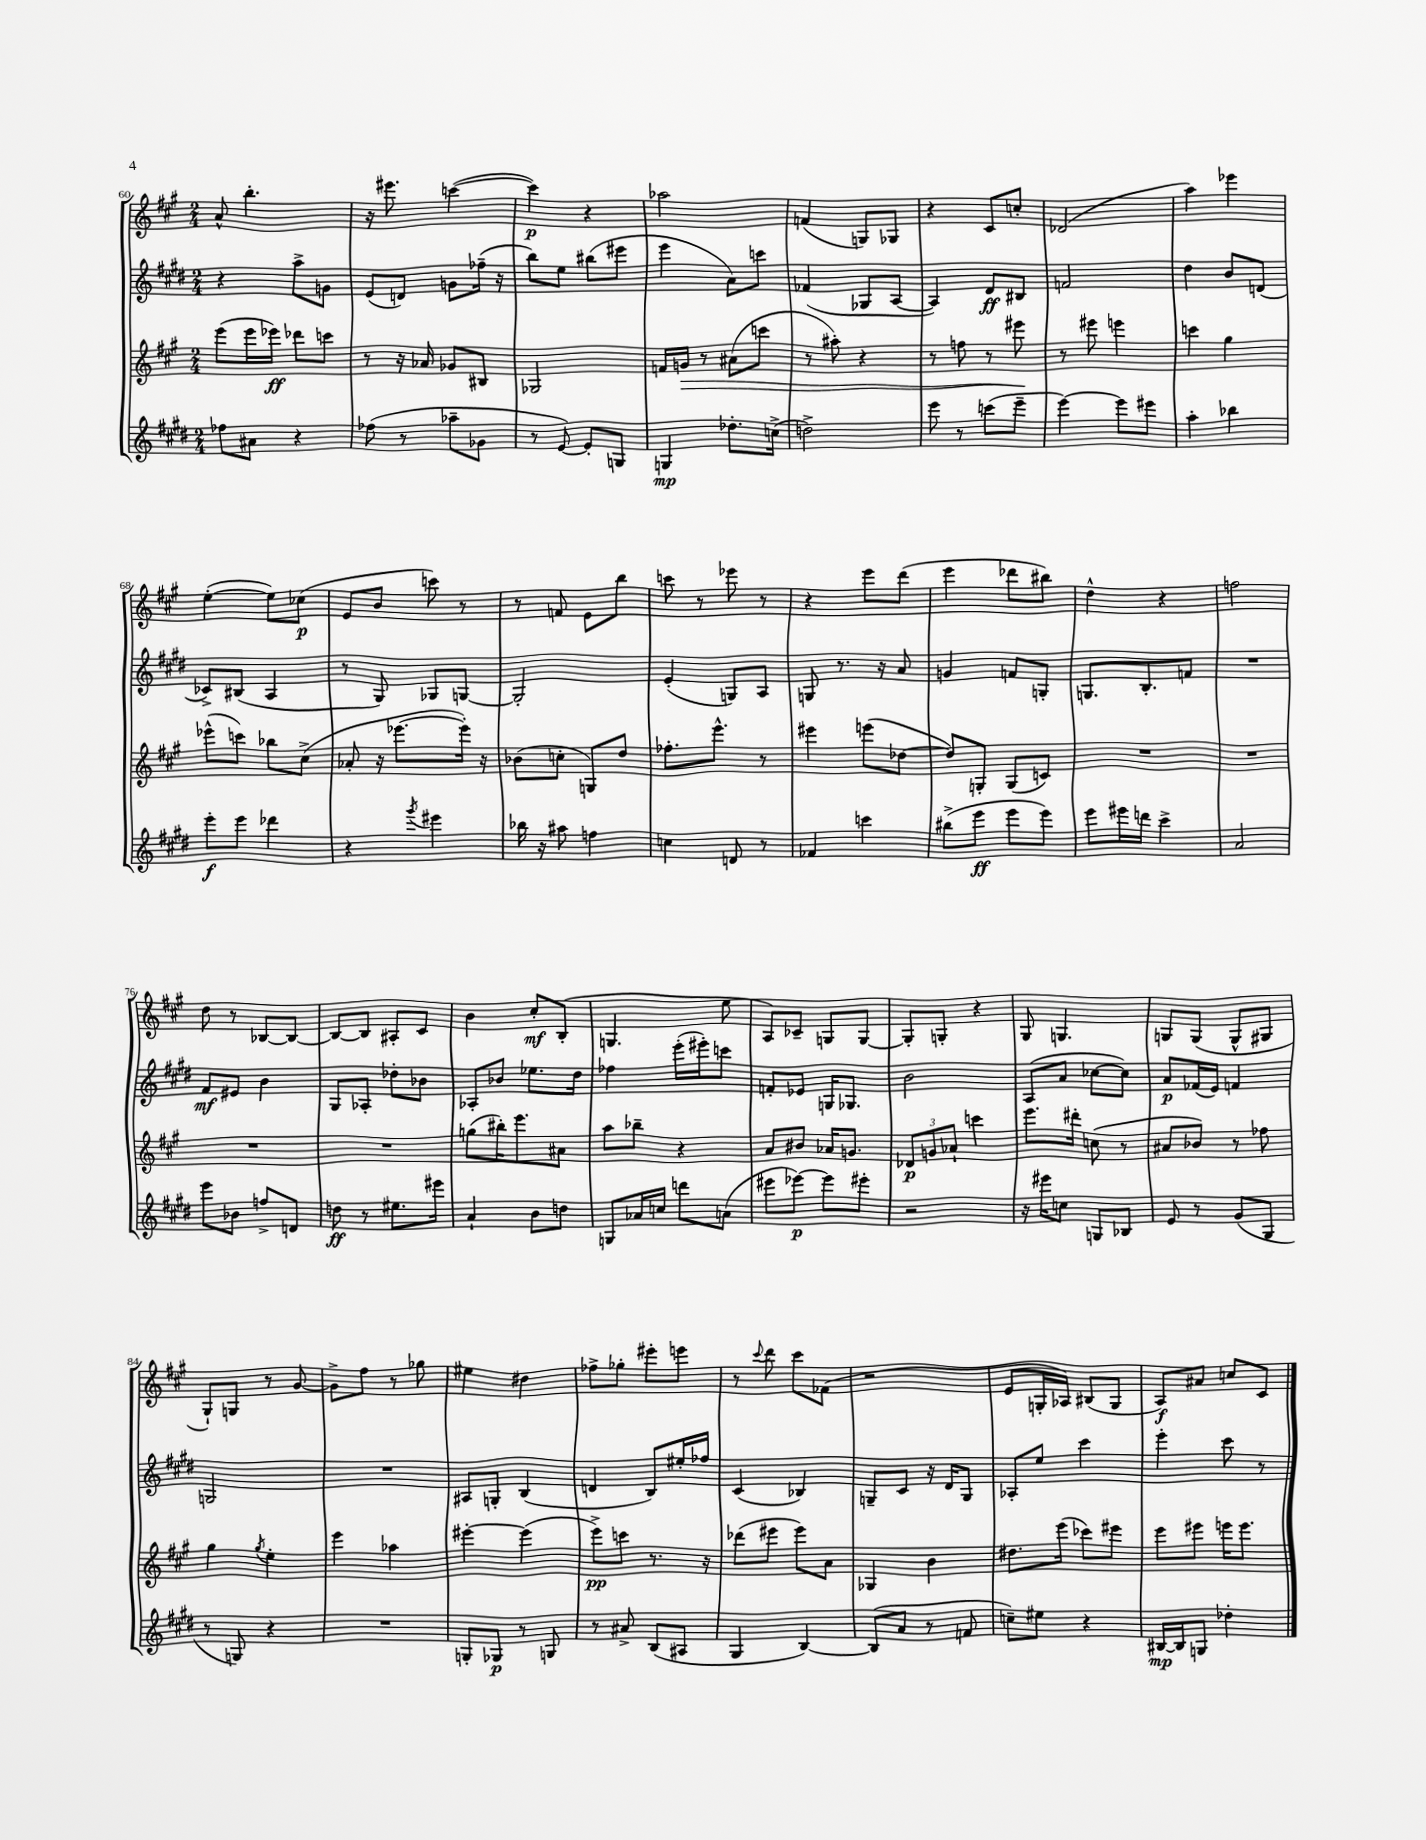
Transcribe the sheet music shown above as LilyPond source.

<<
\new StaffGroup <<
\new Staff = "s0" {
    \clef treble \key a \major \numericTimeSignature \time 2/4
    a'8-^ b''4.-. |
    r16 eis'''8. c'''4~( |
    c'''4\p) r4 |
    aes''2 |
    f'4( g8) ges8 |
    r4 cis'8 c''8-. |
    des'2( |
    a''4) ees'''4 |
    e''4~-.( e''8) ces''8\p( |
    e'8 b'8 c'''8) r8 |
    r8 f'8 e'8 b''8 |
    c'''8 r8 ees'''8 r8 |
    r4 e'''8 d'''8( |
    e'''4 des'''8 bis''8) |
    d''4-^ r4 |
    f''2 |
    d''8 r8 bes8~ bes8~ |
    bes8~ bes8 ais8-. cis'8 |
    b'4 cis''8-.\mf b8-.( |
    g4. e''8 |
    a8) ces'8-- g8 g8~ |
    g8-. g8-. r4 |
    gis8 g4. |
    g8 g8( g8-^ gis8 |
    gis8-!) g8 r8 gis'8~ |
    gis'8-> fis''8 r8 ges''8 |
    eis''4 dis''4 |
    fes''8-> ges''8-. eis'''8-. e'''8 |
    r8 \appoggiatura { cis'''8 } d'''8 cis'''8 fes'8( |
    r2 |
    e'8 g16-. aes16) bis8( g8 |
    a8\f) ais'8 c''8 cis'8 \bar "|." |
}
\new Staff = "s1" {
    \clef treble \key e \major \numericTimeSignature \time 2/4
    r4 a''8-> g'8 |
    e'8( d'8) g'8 fes''16--( r16 |
    b''8) e''8 bis''8( eis'''8 |
    e'''4 a'8) c'''8 |
    fes'4( ges8 a8~ |
    a4) dis'8\ff bis8 |
    f'2 |
    dis''4 b'8 d'8( |
    ces'8->) bis8( a4 |
    r8 gis8) ges8 g8~ |
    g2-. |
    e'4-.( g8) a8 |
    g8 r8. r16 a'8 |
    g'4 f'8 g8-. |
    g8. b8.-. f'8 |
    R2 |
    fis'8\mf eis'8 b'4 |
    gis8 aes8-. des''8-. bes'8 |
    aes8-. bes'8 ees''8. dis''16 |
    fes''4 e'''16-.( eis'''16-.) c'''8 |
    f'8-. ees'8 g16 ges8. |
    b'2 |
    a8( a'8 ces''8~ ces''8) |
    a'8\p fes'16( e'16) f'4 |
    g2 |
    R2 |
    ais8 g8-. b4( |
    d'4 b8) eis''16-. fes''16 |
    cis'4( bes4) |
    g8-- cis'8 r16 dis'16 g8 |
    aes8-. e''8 cis'''4 |
    e'''4-. cis'''8 r8 \bar "|." |
}
\new Staff = "s2" {
    \clef treble \key a \major \numericTimeSignature \time 2/4
    e'''8( e'''16 ees'''16\ff) des'''8 c'''8 |
    r8 r16 aes'16 ges'8 bis8 |
    ges2 |
    f'16 g'16\> r8 ais'8( c'''8 |
    r8 ais''8-.) r4 |
    r8 f''8 r8 eis'''8\! |
    r8 eis'''8 e'''4 |
    c'''4 gis''4 |
    ees'''8-^( c'''8) bes''8 cis''8->( |
    aes'8-. r16 ees'''8.~ ees'''16-.) r16 |
    bes'8( c''8-. g8) d''8 |
    fes''8.-. e'''8.-^ r8 |
    eis'''4 e'''8( des''8~ |
    des''8) g8-. g8( c'8) |
    R2 |
    R2 |
    R2 |
    R2 |
    g''8( bis''16-.) e'''8. ais'8 |
    a''8 bes''8-- r4 |
    a'8 bis'8 aes'16 g'8. |
    \tuplet 3/2 { des'8\p g'8 aes'8-! } c'''4 |
    e'''8. dis'''16-. c''8( r8 |
    ais'8 bes'8) r8 fes''8 |
    gis''4 \acciaccatura { gis''8 } e''4-. |
    e'''4 aes''4 |
    eis'''4~-. eis'''4( |
    e'''8->\pp) c'''8 r8. r16 |
    des'''8( eis'''8 eis'''8) a'8 |
    ges4 b'4 |
    dis''8. e'''16( ces'''8) eis'''8 |
    e'''8 eis'''8 e'''16 e'''8. \bar "|." |
}
\new Staff = "s3" {
    \clef treble \key e \major \numericTimeSignature \time 2/4
    fes''8 ais'8 r4 |
    fes''8( r8 aes''8-- ges'8 |
    r8 e'8~) e'8-. g8 |
    g4\mp des''8.-. c''16->( |
    d''2->) |
    e'''8 r8 c'''8( e'''8-- |
    e'''4~) e'''8 eis'''8 |
    a''4-. bes''4 |
    e'''8-.\f e'''8 des'''4 |
    r4 \acciaccatura { gis'''8 } eis'''4 |
    bes''16 r16 ais''8 f''4 |
    c''4 d'8 r8 |
    fes'4 c'''4 |
    bis''8->( e'''8\ff e'''8 e'''8) |
    e'''8 eis'''16 d'''16 cis'''4-> |
    a'2 |
    e'''8 bes'8 f''8-> d'8 |
    d''8\ff r8 eis''8. eis'''16 |
    a'4-! b'8 d''8 |
    g8 aes'16 c''16 d'''8 a'8( |
    eis'''8 ees'''8~\p) ees'''8 eis'''8-. |
    r2 |
    r16 eis'''16 c''8 g8 bes8 |
    e'8 r8 gis'8( gis8 |
    r8 g8) r4 |
    R2 |
    g8-. ges8\p r8 g8 |
    r8 ais'8-> b8( ais8 |
    gis4 b4~) |
    b8( a'8 r8 f'8 |
    c''8--) eis''8 r4 |
    bis16~\mp bis16 g8 des''4-. \bar "|." |
}
>>
>>
\layout { \context { \Score currentBarNumber = #60 } }
